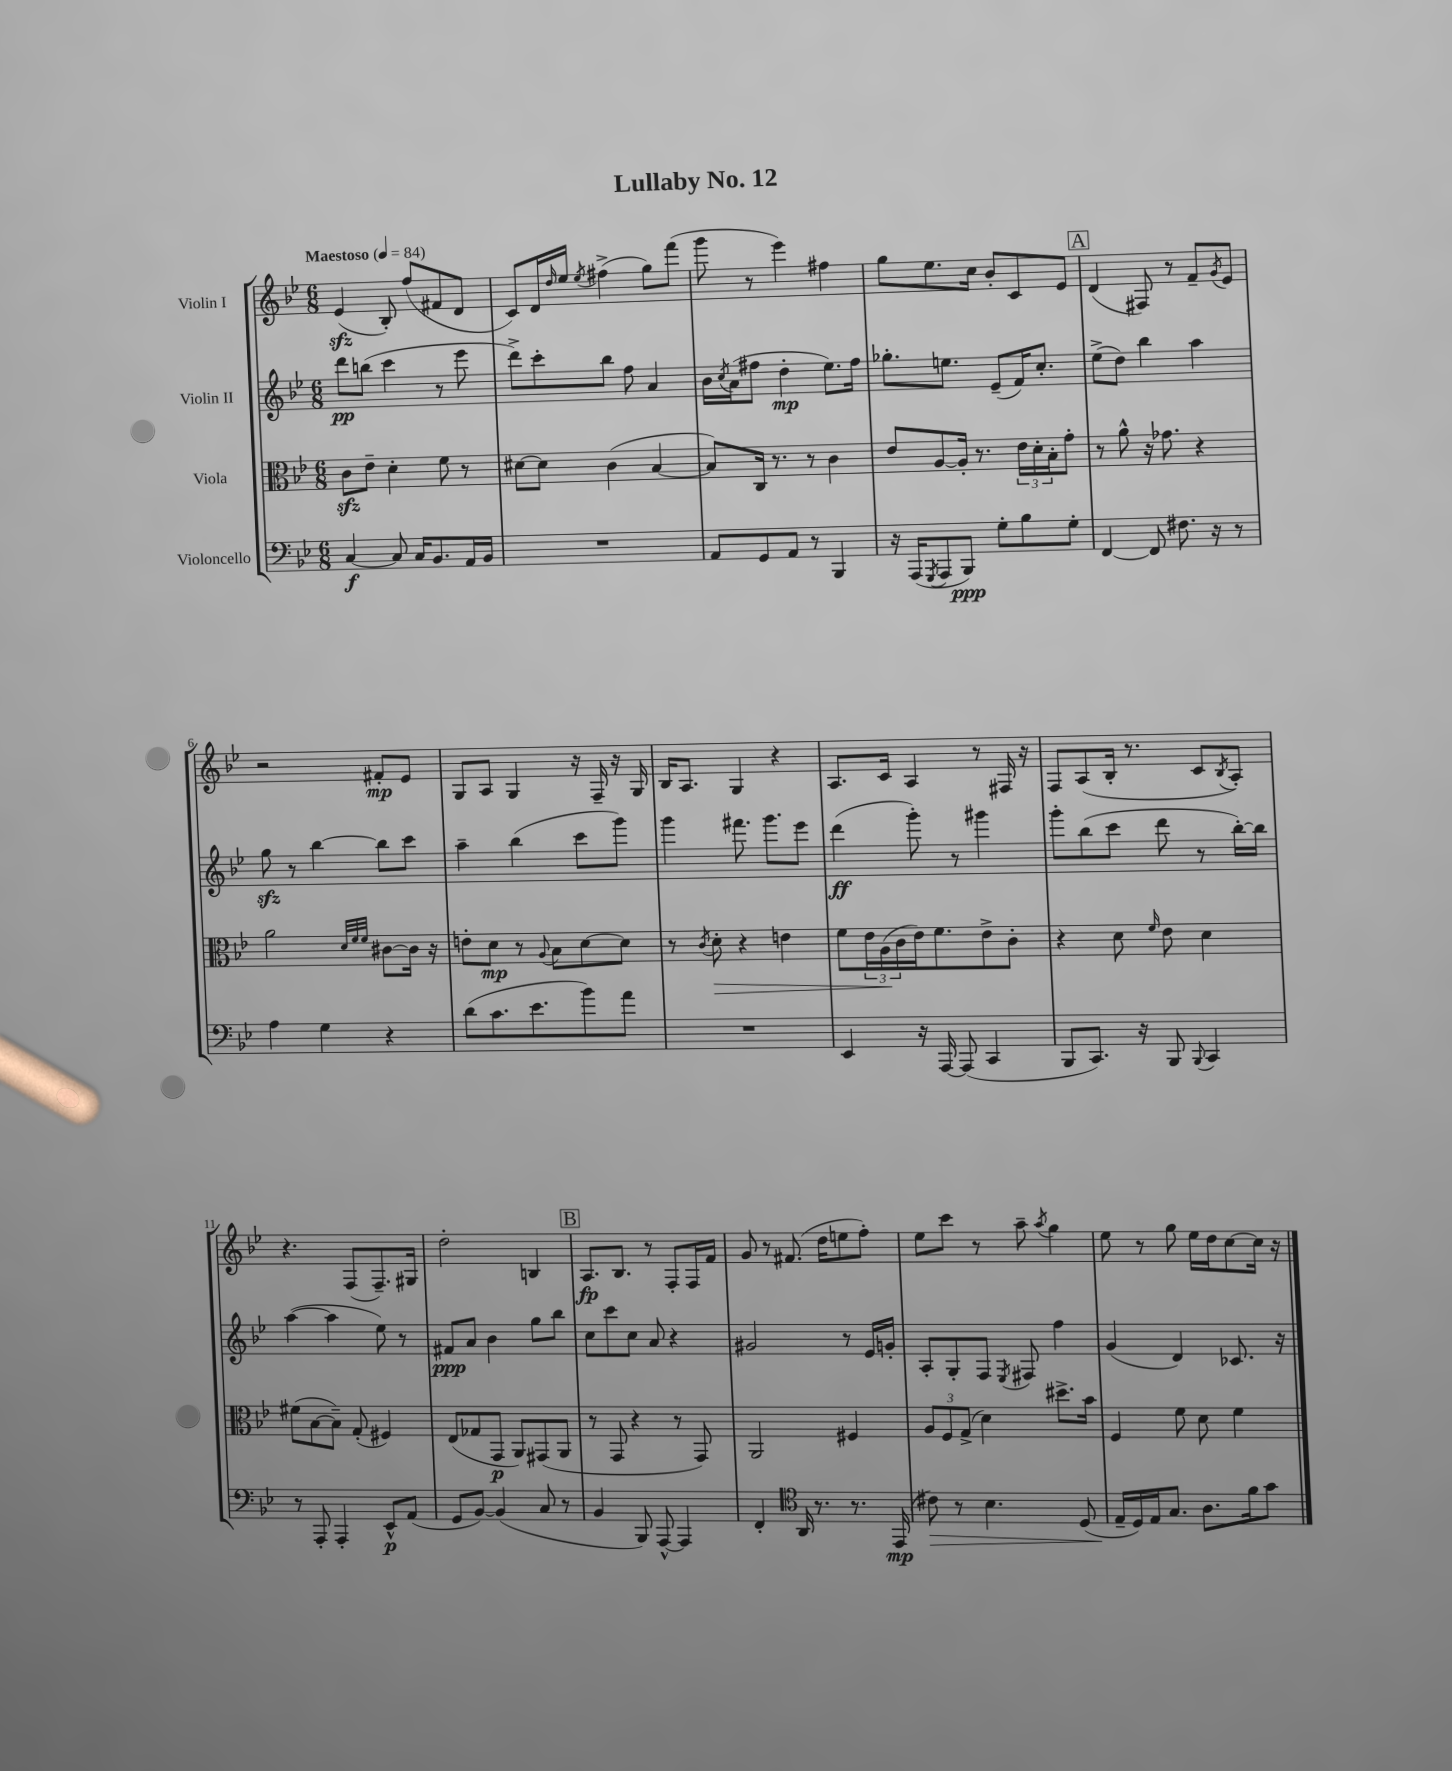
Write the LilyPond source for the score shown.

\header { title = "Lullaby No. 12" }
<<
\new StaffGroup <<
\new Staff = "s0" \with { instrumentName = "Violin I" } {
    \clef treble \key bes \major \numericTimeSignature \time 6/8 \tempo "Maestoso" 4 = 84
    ees'4\sfz( bes8-.) f''8( fis'8 d'8 |
    c'8) d'16 \grace { d''16 } ees''16 \acciaccatura { ees''8 } fis''4->( g''8) f'''8( |
    g'''8 r8 ees'''4) fis''4 |
    g''8 ees''8. c''16 bes'8-. c'8 ees'8 |
    \mark \markup { \box "A" } d'4( fis8) r8 f'8-- \acciaccatura { g'8 } ees'8 |
    r2 fis'8-.\mp ees'8 |
    g8 a8 g4 r16 f16-- r16 g16 |
    bes16 a8. g4 r4 |
    a8. c'16 a4 r8 fis16 r16 |
    f8 a8( bes16-. r8. c'8 \acciaccatura { bes8 } a8-.) |
    r4. f8( f8.--) gis16 |
    d''2-. b4 |
    \mark \markup { \box "B" } a8.\fp bes8. r8 f8-. f16 f'16 |
    g'8 r8 fis'8.( d''16 e''8 f''8-.) |
    ees''8 c'''8 r8 a''8-- \acciaccatura { a''8 } g''4 |
    ees''8 r8 g''8 ees''16 d''16 c''8~ c''16 r16 \bar "|." |
}
\new Staff = "s1" \with { instrumentName = "Violin II" } {
    \clef treble \key bes \major \numericTimeSignature \time 6/8
    d'''8\pp b''8( c'''4 r8 ees'''8 |
    d'''8->) c'''8-. bes''8 f''8 a'4 |
    bes'16 \acciaccatura { c''8 } a'16( fis''8 d''4-.\mp ees''8.) fis''16 |
    ges''8.-. e''8. ees'8--( f'16) c''8.-. |
    \mark \markup { \box "A" } ees''8->( d''8) bes''4 a''4 |
    g''8\sfz r8 bes''4~ bes''8 c'''8 |
    a''4-- bes''4( c'''8 g'''8) |
    g'''4 fis'''8. g'''8. ees'''8 |
    d'''4\ff( g'''8-.) r8 gis'''4 |
    g'''8-. bes''8( c'''8 d'''8 r8 bes''16~-.) bes''16 |
    a''4~( a''4 ees''8) r8 |
    fis'8\ppp a'8 bes'4 g''8 bes''8 |
    \mark \markup { \box "B" } c''8 c'''8 c''8 a'8 r4 |
    gis'2 r8 ees'16 g'16-. |
    a8-. g8-. f8 \acciaccatura { ees8 } fis8 f''4 |
    g'4( d'4) ces'8. r16 \bar "|." |
}
\new Staff = "s2" \with { instrumentName = "Viola" } {
    \clef alto \key bes \major \numericTimeSignature \time 6/8
    c'8\sfz ees'8-- d'4-. f'8 r8 |
    dis'8~ dis'8 c'4( bes4~ |
    bes8) c16 r8. r8 c'4 |
    ees'8 a8~ a16-. r8. \tuplet 3/2 { ees'16 d'16-. bes16-. } g'8-. |
    \mark \markup { \box "A" } r8 a'8-^ r16 ges'8. r4 |
    a'2 \grace { d'32 f'32 f'32 } cis'8~ cis'16 r16 |
    e'8-. d'8\mp r8 \appoggiatura { a8 } bes8 d'8~ d'8 |
    r8 \acciaccatura { c'8 } d'8-.\> r4 e'4 |
    f'8 \tuplet 3/2 { ees'16 a16\!( c'16 } ees'16) f'8. ees'8-> c'8-. |
    r4 d'8 \grace { f'16 } ees'8 d'4 |
    fis'8( bes8~ bes8--) g8-.( fis4) |
    ees8( ges8 g,8\p a,8) gis,8( a,8 |
    \mark \markup { \box "B" } r8 g,8 r4 r8 g,8) |
    a,2 fis4 |
    \tuplet 3/2 { a8 f8 g8->( } d'4) dis''8.-> bes'16 |
    f4 f'8 d'8 f'4 \bar "|." |
}
\new Staff = "s3" \with { instrumentName = "Violoncello" } {
    \clef bass \key bes \major \numericTimeSignature \time 6/8
    c4~\f c8 c16 bes,8. a,16 bes,16 |
    R2. |
    a,8 g,8 a,8 r8 bes,,4 |
    r16 a,,16( \acciaccatura { g,,8 } a,,8 bes,,8\ppp) g8-. bes8 g8-. |
    \mark \markup { \box "A" } f,4~ f,8 fis8. r16 r8 |
    a4 g4 r4 |
    d'8( c'8. ees'8. bes'8) a'8 |
    R2. |
    ees,4 r16 a,,16~ a,,8( c,4 |
    bes,,8 c,8.) r16 bes,,8 \appoggiatura { bes,,8 } c,4 |
    r8 a,,8-. a,,4-. ees,8-^\p a,8( |
    g,8 bes,8~) bes,4( c8 r8 |
    \mark \markup { \box "B" } bes,4 bes,,8) a,,8~-^ a,,4 |
    f,4-. \clef tenor a,16 r8. r8. ees,16\mp( |
    cis'8\>) r8 bes4. d8( |
    ees16--\! d16) ees16 g8. a8. f'16 g'8 \bar "|." |
}
>>
>>
